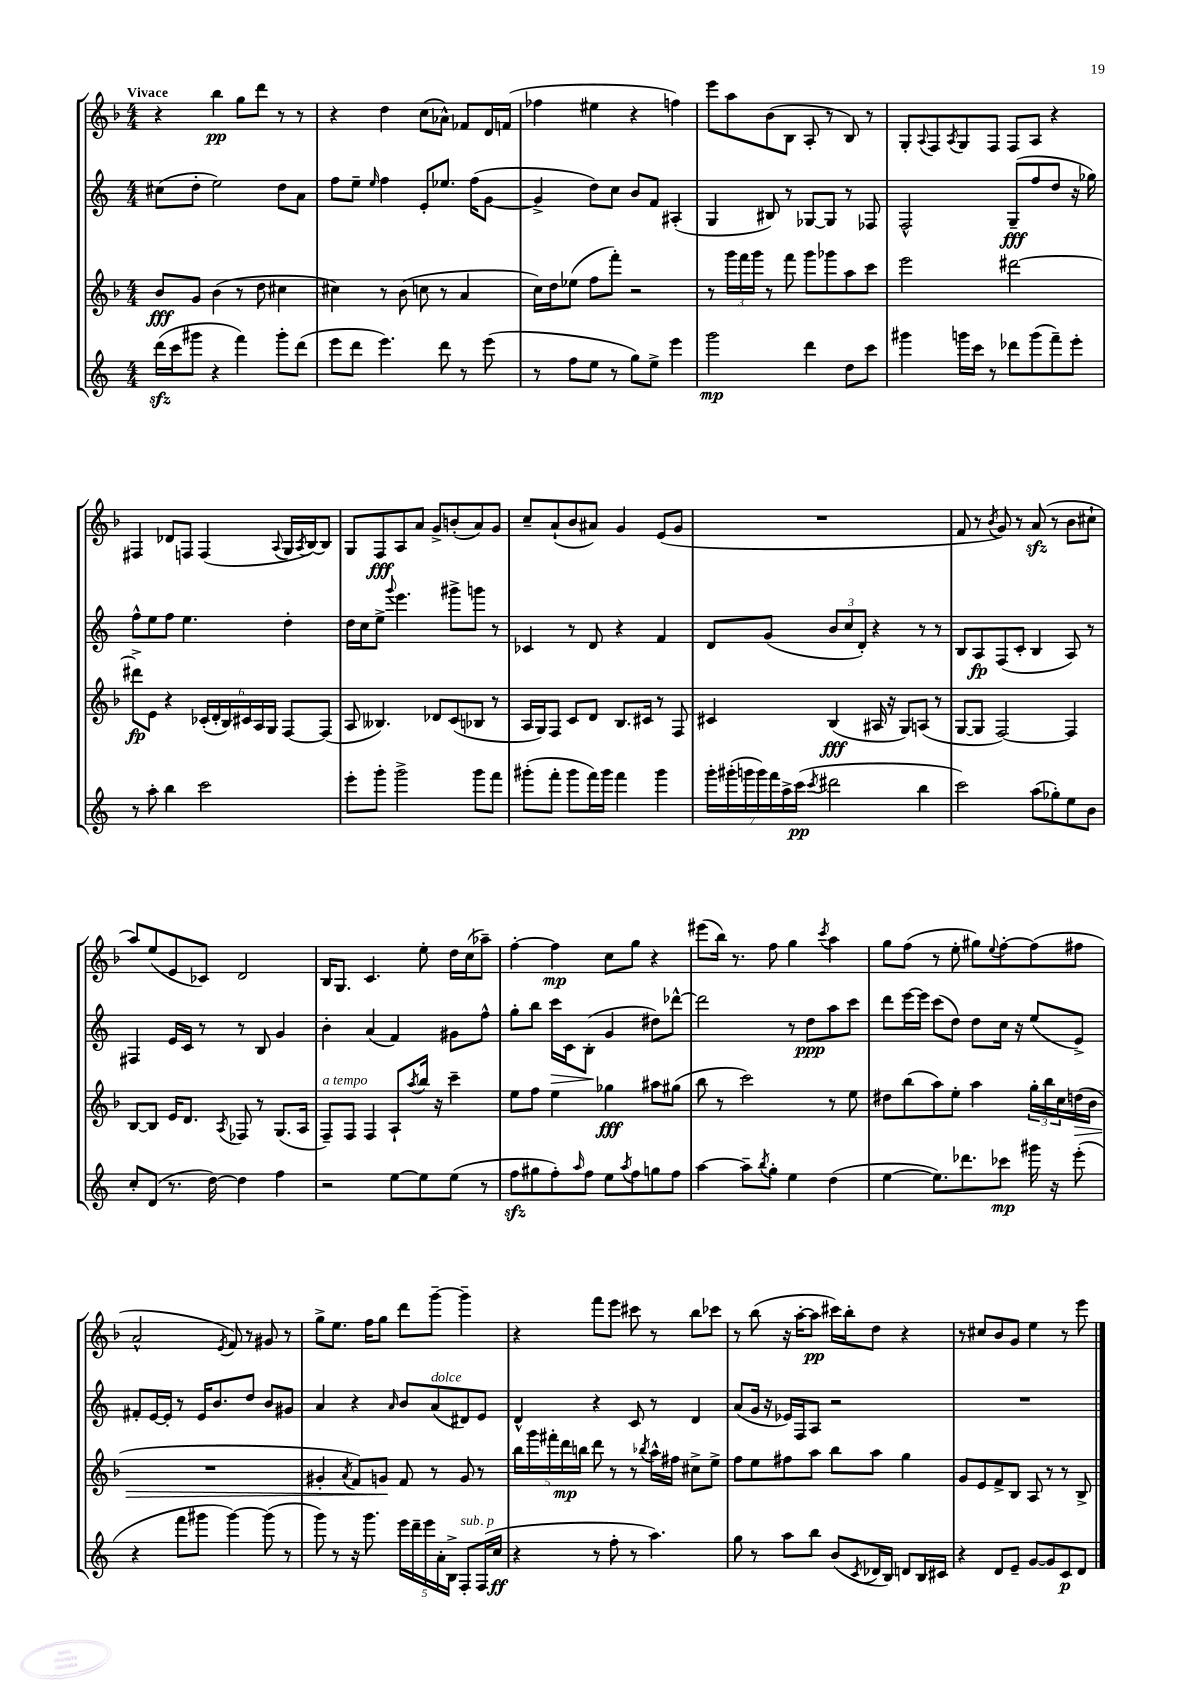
<<
\new StaffGroup <<
\new Staff = "s0" {
    \clef treble \key f \major \numericTimeSignature \time 4/4 \tempo "Vivace"
    r4 bes''4\pp g''8 d'''8 r8 r8 |
    r4 d''4 c''8( aes'8-^) fes'8 d'16 f'16( |
    fes''4 eis''4 r4 f''4) |
    e'''8 a''8 bes'8( bes8 a8-. r8 bes8) r8 |
    g8-. \appoggiatura { a8 } f8 \acciaccatura { a8 } g8 f8 f8 a8 r4 |
    fis4 des'8 f8 f4( \appoggiatura { a8 } g16 \acciaccatura { a8 } bes16~) bes8 |
    g8 f8\fff a8 a'8 g'8-> b'8-.( a'8) g'8 |
    c''8-- a'8-!( bes'8 ais'8) g'4 e'8( g'8 |
    R1 |
    f'8 r8 \acciaccatura { bes'8 } g'8) r8 a'8\sfz( r8 bes'8 cis''8-! |
    a''8) e''8( e'8 ces'8) d'2 |
    bes16 g8. c'4. e''8-. d''16 c''16( aes''8--) |
    f''4~-. f''4\mp c''8 g''8 r4 |
    eis'''8( bes''16) r8. f''8 g''4 \acciaccatura { c'''8 } a''4 |
    g''8 f''8( r8 e''8-. gis''8) \appoggiatura { e''8 } f''8~-. f''8( fis''8 |
    a'2-^ \acciaccatura { e'8 } f'8) r8 gis'8 r8 |
    g''8-> e''8. f''16 g''8 d'''8 g'''8~-- g'''4-- |
    r4 f'''8 e'''8 cis'''8 r8 bes''8 ces'''8 |
    r8 bes''8( r16 a''16~-. a''8\pp cis'''16) bes''16-. d''8 r4 |
    r8 cis''8 bes'8 g'8 e''4 r8 e'''8 \bar "|." |
}
\new Staff = "s1" {
    \clef treble \key c \major \numericTimeSignature \time 4/4
    cis''8( d''8-. e''2) d''8 a'8 |
    f''8 e''8-- \grace { e''16 } f''4 e'8-. ees''8. f''16( g'8~ |
    g'4-> d''8) c''8 b'8 f'8 ais4-.( |
    g4 bis8) r8 ges8~ ges8 r8 fes8 |
    f2-^ g8--\fff( f''8 d''8 r16 ges''16) |
    f''8-^ e''8 f''8 e''4. d''4-. |
    d''16 c''16 e''8-> \appoggiatura { g'''8 } e'''4. gis'''8-> g'''8 r8 |
    ces'4 r8 d'8 r4 f'4 |
    d'8 g'8( \tuplet 3/2 { b'8 c''8 d'8-.) } r4 r8 r8 |
    b8 a8\fp f8( c'8-. b4 a8) r8 |
    fis4 e'16 c'16 r8 r8 b8 g'4 |
    b'4-. a'4( f'4) gis'8 f''8-^ |
    g''8-. b''8 c'''16\> c'16 b8-.\!( g'4 dis''8) des'''8~-^ |
    des'''2 r8 d''8\ppp a''8 c'''8 |
    d'''8 e'''16~ e'''16 c'''8( d''8) d''8 c''16 r16 e''8( e'8->) |
    fis'8-. e'16~ e'16-. r8 e'16 b'8. d''8 b'8 gis'8 |
    a'4 r4 \grace { a'16 } b'8 a'8^\markup { \italic "dolce" }( dis'8) e'8 |
    d'4-^ r4 c'8 r8 d'4 |
    a'8( g'16 r16 ees'16) f16 a8 r2 |
    R1 \bar "|." |
}
\new Staff = "s2" {
    \clef treble \key f \major \numericTimeSignature \time 4/4
    bes'8\fff g'8 bes'4( r8 d''8 cis''4 |
    cis''4) r8 bes'8( c''8 r8 a'4 |
    c''16) d''16 ees''8( f''8 f'''8-.) r2 |
    r8 \tuplet 3/2 { g'''16 f'''16 g'''16 } r8 f'''8 g'''8 ges'''8 a''8 c'''8 |
    e'''2 dis'''2~ |
    dis'''8->\fp e'8 r4 \tuplet 6/4 { ces'16-.( d'16-. bes16) cis'16 a16 g16 } f8~ f8( |
    a8 beses4.) des'8 c'8( bes8 r8 |
    a16 g16) f8 c'8 d'8 bes8. cis'16 r8 f8 |
    cis'4 bes4\fff( ais16 r16 g8) a8( r8 |
    g8~ g8 f2~) f4 |
    bes8~ bes8 e'16 d'8. \acciaccatura { a8 } fes8 r8 g8.( a16 |
    f8--^\markup { \italic "a tempo" }) f8 f4 a8-! \acciaccatura { a''8 } bes''16 r16 c'''4-- |
    e''8 f''8 e''4 ges''4\fff ais''8 gis''8( |
    bes''8 r8 c'''2) r8 e''8 |
    dis''8 bes''8( a''8) e''8-. a''4 \tuplet 3/2 { g''16-. bes''16 c''16 } d''16\>( bes'16 |
    R1 |
    gis'4-. \acciaccatura { a'8 } f'8) g'8\! f'8 r8 g'8 r8 |
    \tuplet 5/4 { bes''16 g'''16 fis'''16-. d'''16\mp b''16 } d'''8 r8 r8 \acciaccatura { bes''8 } a''16-^ fis''16 cis''8-> e''8-> |
    f''8 e''8 fis''8 a''8 bes''8 a''8 g''4 |
    g'8 e'8 f'8-> bes8 a8 r8 r8 bes8-> \bar "|." |
}
\new Staff = "s3" {
    \clef treble \key c \major \numericTimeSignature \time 4/4
    d'''16\sfz( c'''16 gis'''8 r4 f'''4) gis'''8-. d'''8( |
    e'''8 d'''8 e'''4.) d'''8 r8 e'''8( |
    r8 f''8 e''8 r8 g''8) e''8-> e'''4 |
    g'''2\mp d'''4 d''8 c'''8 |
    gis'''4 g'''16 c'''16 r8 des'''8 g'''8( f'''8--) e'''8-. |
    r8 a''8-. b''4 c'''2 |
    e'''8-. g'''8-. g'''2-> g'''8 f'''8 |
    gis'''8-.( f'''8-. gis'''8 f'''16) gis'''16 f'''4 gis'''4 |
    \tuplet 7/4 { g'''16-. gis'''16-.( g'''16 g'''16) f'''16 a''16-> c'''16\pp( } \acciaccatura { c'''8 } dis'''2 b''4 |
    c'''2) a''8( ges''8-.) e''8 b'8 |
    c''8-. d'8( r8. d''16~) d''4 f''4 |
    r2 e''8~ e''8 e''8( r8 |
    f''8\sfz gis''8 f''8-.) \grace { a''16 } f''8 e''8 \acciaccatura { a''8 } f''8 g''8 f''8 |
    a''4~ a''8-- \acciaccatura { b''8 } g''8-. e''4 d''4( |
    e''4~ e''8.) des'''8. ces'''8\mp gis'''16 r16 e'''8-.( |
    r4 f'''8 gis'''8 gis'''4~) gis'''8( r8 |
    g'''8) r8 r16 g'''8. \tuplet 5/4 { e'''16 d'''16-- e'''16 a'16-. b16-> } f8-.^\markup { \italic "sub. p" } f16( c''16\ff |
    r4 r8 f''8-. r8 a''4.) |
    g''8 r8 a''8 b''8 b'8( \acciaccatura { c'8 } des'16 b16) d'8 b16 cis'16 |
    r4 d'8 e'8-- g'8~ g'8 c'8\p d'8 \bar "|." |
}
>>
>>
\layout { \context { \Score \remove "Bar_number_engraver" } }
